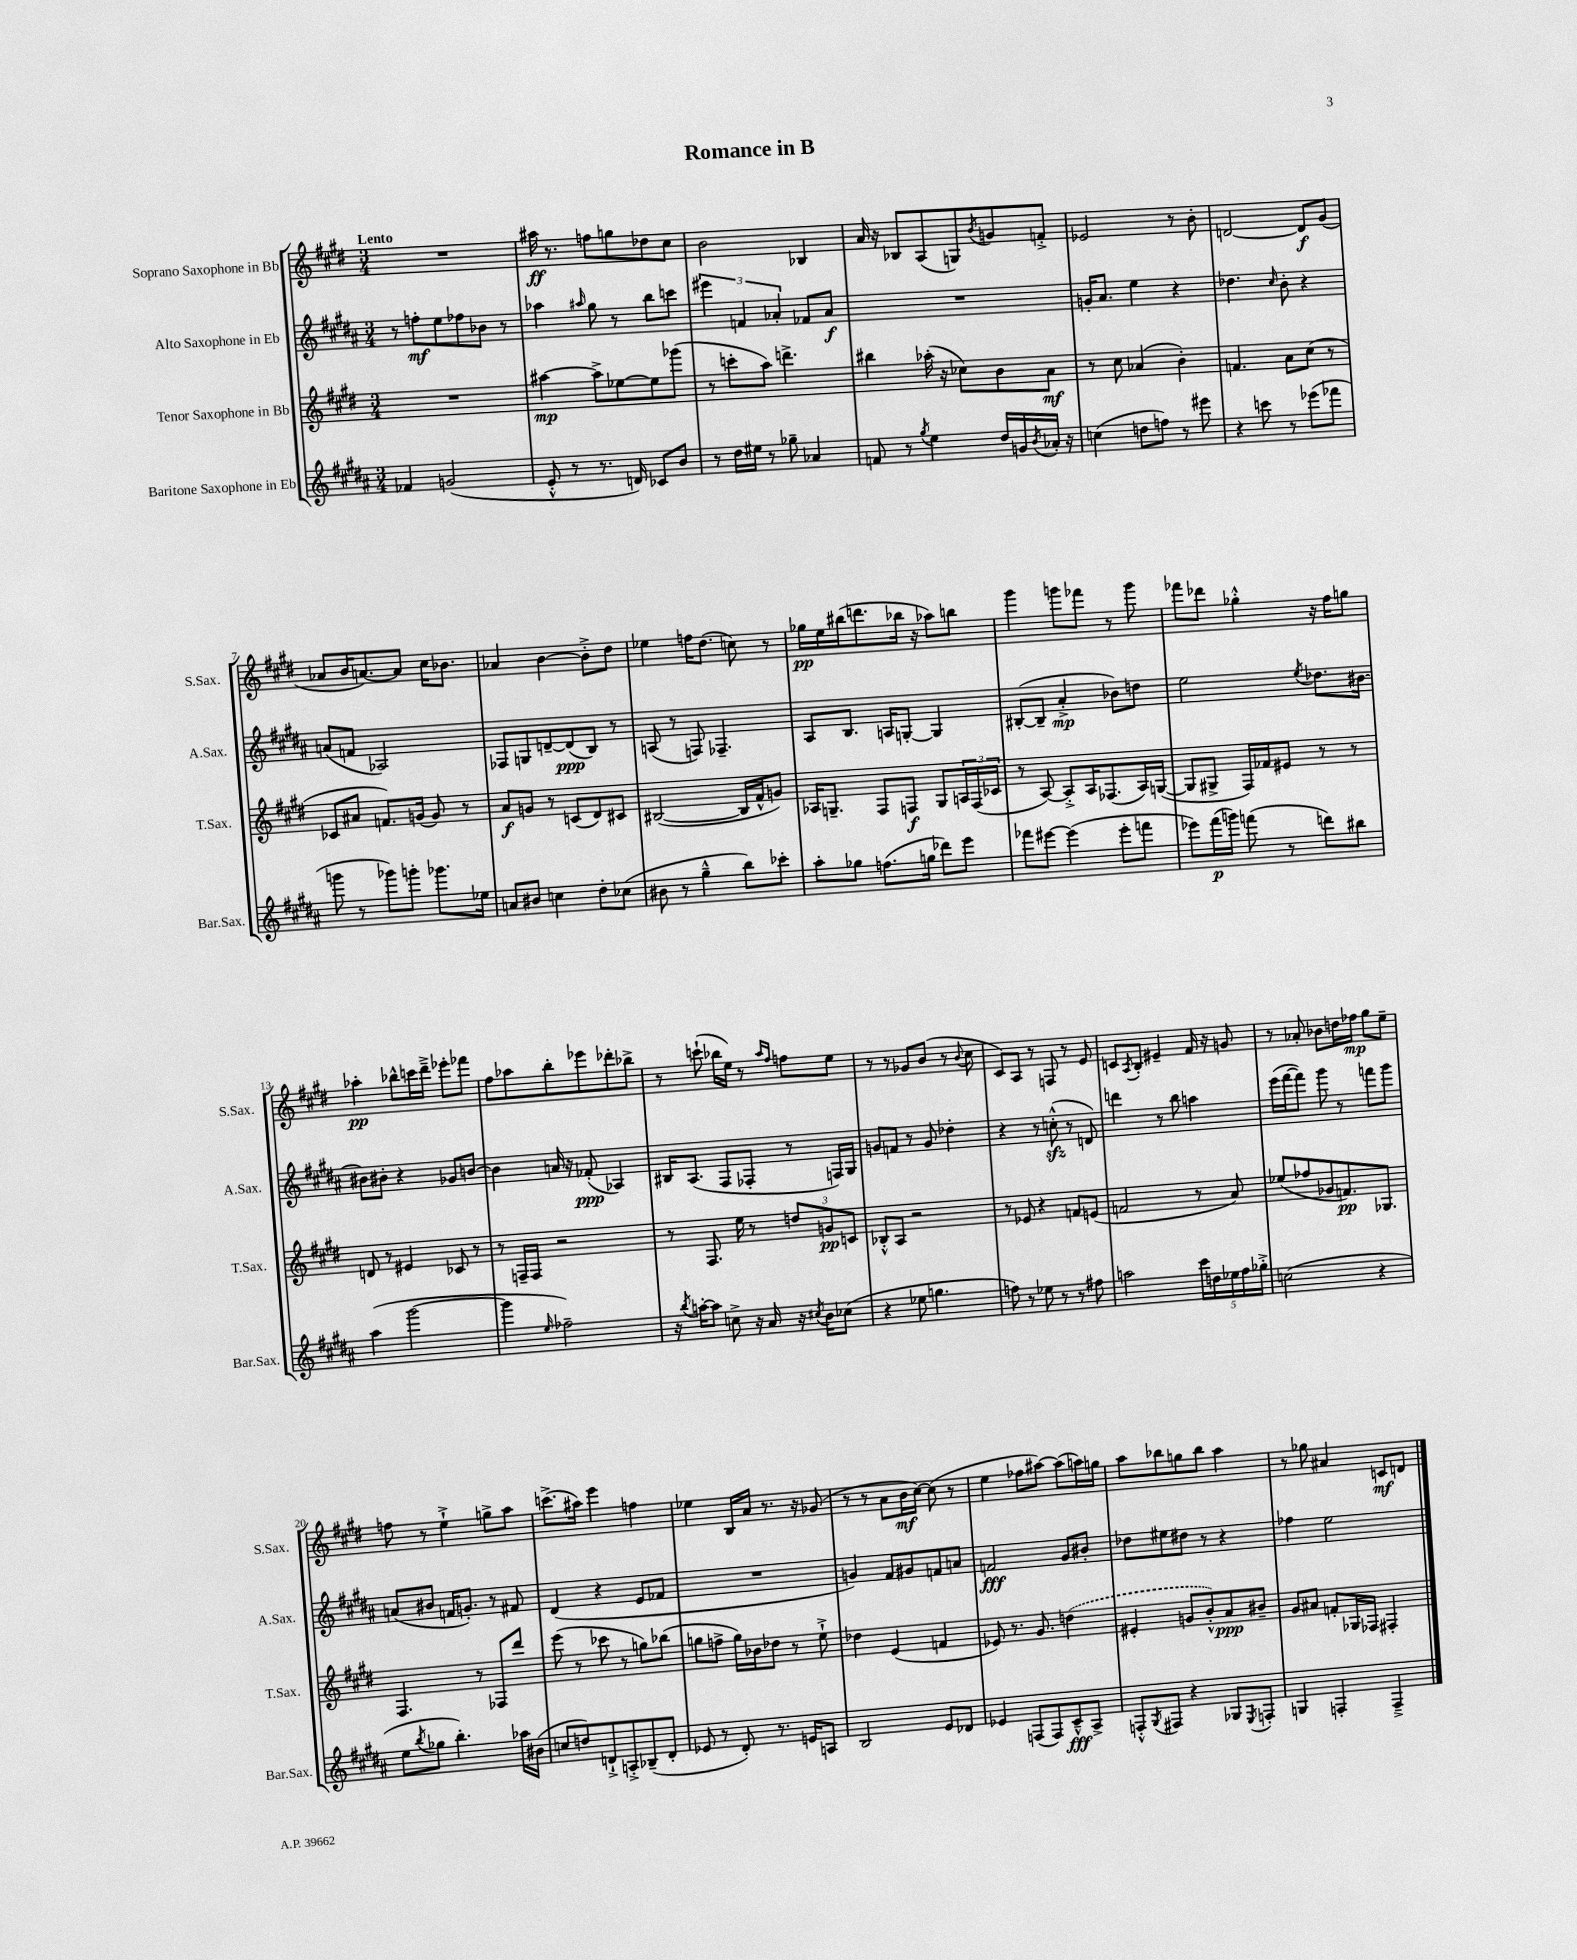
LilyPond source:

\header { title = "Romance in B" }
<<
\new StaffGroup <<
\new Staff = "s0" \with { instrumentName = "Soprano Saxophone in Bb" shortInstrumentName = "S.Sax." } {
    \clef treble \key e \major \numericTimeSignature \time 3/4 \tempo "Lento"
    R2. |
    ais''16\ff r8. f''8 g''8 des''8 cis''8 |
    b'2 bes4 |
    a'16 r16 bes8 a8( g8) \acciaccatura { b'8 } g'8 f'8-.-> |
    ees'2 r8 b'8-. |
    d'2~ d'8\f gis'8( |
    aes'8 b'16 a'8.~) a'8 cis''16 bes'8. |
    aes'4 b'4~ b'8-.-> dis''8 |
    ees''4 f''16 dis''8.( c''8) r8 |
    ges''16\pp e''16 bis''16( d'''8. bes''16 r16 aes''8) b''8 |
    gis'''4 g'''8 fes'''8 r8 g'''8 |
    fes'''8 des'''8 ges''4-.-^ r16 fis''16 g''8 |
    aes''4-.\pp bes''8-^ c'''16 dis'''16---> ees'''8-. fes'''8 |
    fis''8 aes''8 b''8-. ees'''8 des'''8-. bes''8-> |
    r8 c'''8-!( bes''16 e''16) r8 \grace { a''16 fis''16 } f''8 e''8 |
    r8 r8 ges'8 b'8( r8 \appoggiatura { b'8 } cis''8 |
    cis'8) a8 r8 f8 r8 e'8 |
    c'8 \acciaccatura { a8 } b8-. eis'4-- fis'16 r16 g'8 |
    r8 aes'8-. bes'8 d''16 fes''16\mp gis''8 e''8-- |
    f''8 r8 e''4-!-> g''8-> a''8 |
    c'''8.->( ais''16) e'''4 f''4 |
    ees''4 b16 a'16 r8. r16 ges'8( |
    r8 r8 a'8 b'16\mf cis''16~) cis''8( r8 |
    e''4 fes''8 ais''8~) ais''8( a''16) g''16 |
    a''8 bes''8 g''8 bes''8 a''4 |
    r8 ges''8 ais'4 c'8\mf d'8 \bar "|." |
}
\new Staff = "s1" \with { instrumentName = "Alto Saxophone in Eb" shortInstrumentName = "A.Sax." } {
    \clef treble \key b \major \numericTimeSignature \time 3/4
    r8 f''8-.\mf e''8 fes''8 bes'8 r8 |
    aes''4 \grace { ais''16 } gis''8 r8 b''8 c'''8 |
    \tuplet 3/2 { eis'''4 f'4 aes'4-. } fes'8 aes'8\f |
    R2. |
    g'16-. ais'8. e''4 r4 |
    des''4. \grace { cis''16 } b'8-. r4 |
    a'8( f'8 aes2) |
    fes8 g8 d'8~-- d'8\ppp( b8) r8 |
    a8( r8 f8) fes4.-- |
    ais8 b8. a16 g8~-. g4 |
    bis8~-.( bis8-- ais'4-.->\mp bes'8) d''8 |
    e''2 \acciaccatura { e''8 } des''8. bis'16~ |
    bis'8 bis'8-. r4 ges'8 b'8~ |
    b'4 a'16 r16 fes'8-.\ppp( aes4) |
    bis16 ais8.( fis8 fes8-. r8 f16) gis16 |
    g'8 f'8 r8 g'8 des''4-. |
    r4 r8 c''8-.-^\sfz( r8 d'8) |
    d'''4 r8 b''8 a''4 |
    e'''16( fis'''16~ fis'''8) gis'''8 r8 f'''8 gis'''8 |
    a'8( bis'8 f'16 g'8.-.) r8 fis'8 |
    dis'4( r4 e'8 fes'8 |
    R2. |
    g'4) fis'8 gis'8 f'8 a'8 |
    f'2\fff gis'8 bis'8-. |
    des''8 eis''8 dis''8 r8 r4 |
    fes''4 e''2 \bar "|." |
}
\new Staff = "s2" \with { instrumentName = "Tenor Saxophone in Bb" shortInstrumentName = "T.Sax." } {
    \clef treble \key e \major \numericTimeSignature \time 3/4
    R2. |
    ais''4~\mp ais''8-> ees''8~ ees''8 ges'''8( |
    r8 c'''8-. a''8) d'''4.-> |
    bis''4 aes''16-.( r16 ces''8) b'8 a'8\mf |
    r8 cis''8 aes'4( b'4-.) |
    f'4. a'8 cis''8( r8 |
    ces'8 ais'8 f'8.) g'16( g'8) r8 |
    a'8\f g'8 r8 c'8( dis'8) cis'8 |
    bis2~( bis16 fis'16-^ g'8) |
    aes16 g8.-- fis8 f8\f g8 \tuplet 3/2 { a16 f16( ces'16 } |
    r8 a8~) a8-.-> a16 fes8.( a16) g16~( |
    g8 gis8-> fis16) fes'16 eis'8 r8 r8 |
    d'8 r8 eis'4 ces'8 r8 |
    r8 f16-- f16 r2 |
    r8 fis8. e''16 r8 \tuplet 3/2 { d''8 g'8\pp c'8 } |
    bes8-.-^ a8 r2 |
    r8 ees'8 r4 f'8 e'8( |
    f'2 r8 a'8) |
    ees''8( fes''8 ges'8 f'8.\pp) ges8. |
    fis4. r8 fes8 dis'''8 |
    e'''8( r8 ces'''8 r8 g''8) bes''8( |
    g''8 f''8-> g''16) bes'16 des''8 r8 e''8-!-> |
    des''4 e'4( f'4 |
    ees'8) r8. gis'8. \once \slurDashed d''4( |
    eis'4-. g'8 b'8-.-^) a'8\ppp bis'8-- |
    gis'8 ais'8 f'8-. ges16 fes16 fis4-. \bar "|." |
}
\new Staff = "s3" \with { instrumentName = "Baritone Saxophone in Eb" shortInstrumentName = "Bar.Sax." } {
    \clef treble \key b \major \numericTimeSignature \time 3/4
    fes'4 g'2( |
    e'8-.-^ r8 r8. d'16) ces'8 b'8 |
    r8 dis''16 eis''16 r8 ges''8-- aes'4 |
    f'8 r8 \acciaccatura { gis''8 } e''4 dis''16 g'16 \acciaccatura { b'8 } aes'16-. r16 |
    c''4( d''8 f''8) r8 eis'''8 |
    r4 c'''8 r8 ees'''8( fes'''8 |
    g'''8 r8 ges'''8) g'''8-. ges'''8. ees''16 |
    a'8 bis'8 c''4 dis''8-. ces''8( |
    bis'8 r8 gis''4---^ b''8) ces'''8-. |
    ais''8-. ges''8 f''8.( g''16 des'''8) e'''8 |
    fes'''8 eis'''8~ eis'''4( eis'''8-. f'''8 |
    ees'''8) fis'''16\p( g'''16) f'''8( r8 d'''8) bis''8 |
    ais''4( gis'''2~ |
    gis'''4 \grace { e''16 } fes''2--) |
    r16 \acciaccatura { b''8 } a''16~-. a''8 c''8-> r16 ais'16 r16 \acciaccatura { cis''8 } b'16 ces''8( |
    r4 ees''8 g''4. |
    f''8) r8 ees''8 r8 r8 fis''8 |
    a''2 \tuplet 5/4 { cis'''16 d''16 ees''16 fis''16 ges''16-.-> } |
    c''2( r4 |
    e''8 \acciaccatura { b''8 } ges''8 b''4.-.) aes''16 bis'16( |
    c''8 d''8) d'8-!-> a8-.-> bes8--( d'8-. |
    ees'8 r8 dis'8-.) r8. e'16 a8 |
    b2 e'8 des'8 |
    ees'4 f8( f8) cis'8---^\fff ais8-> |
    f8-.-^ \acciaccatura { gis8 } fis8 r4 ges8 \acciaccatura { e8 } f8-. |
    g4 f4-. f4---> \bar "|." |
}
>>
>>
